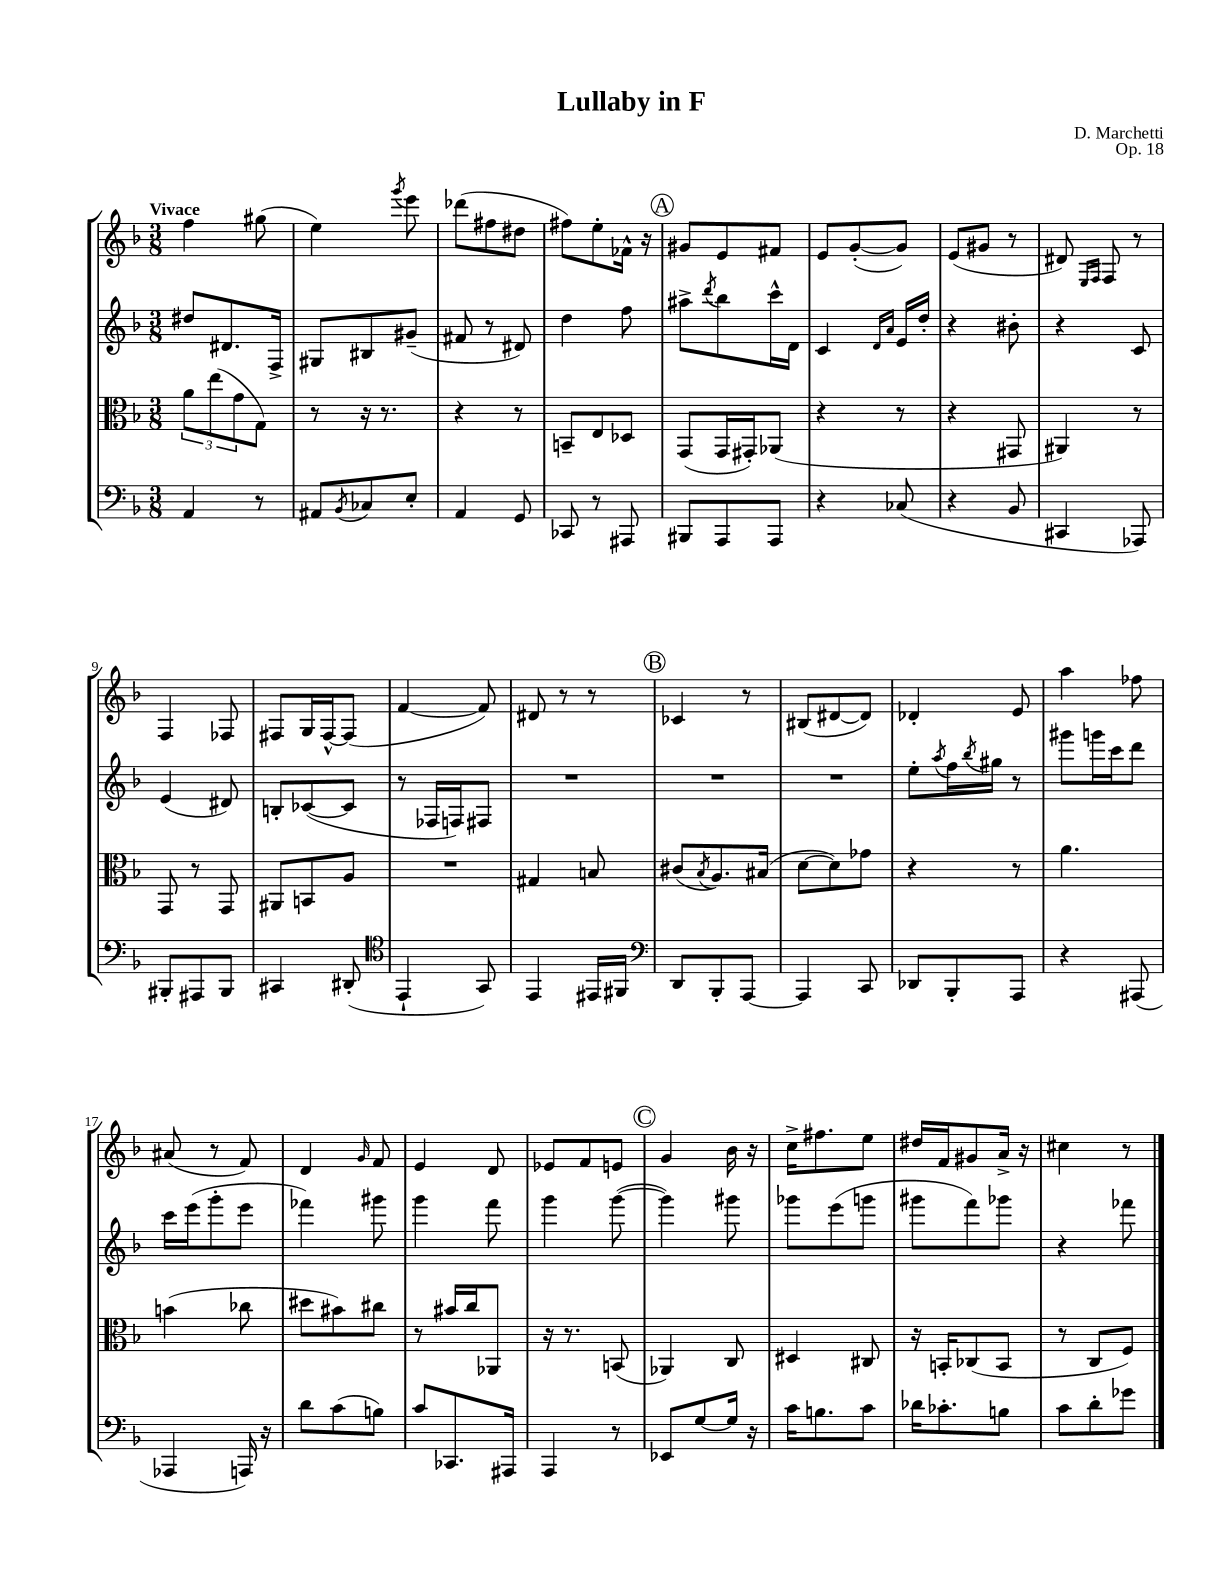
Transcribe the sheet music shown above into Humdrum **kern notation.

**kern	**kern	**kern	**kern
*staff4	*staff3	*staff2	*staff1
*clefF4	*clefC3	*clefG2	*clefG2
*k[b-]	*k[b-]	*k[b-]	*k[b-]
*M3/8	*M3/8	*M3/8	*M3/8
4AA	12a	8dd#	4ff
.	(12ee	.	.
.	.	8.d#	.
.	12g	.	.
8r	8G)	.	(8gg#
.	.	16F^	.
=	=	=	=
8AA#	8r	8G#	4ee)
8qBB-	.	.	.
8C-	16r	8B#	.
.	8.r	.	.
.	.	.	8qggg
8E'	.	(8g#~	8eee
=	=	=	=
4AA	4r	8f#	(8ddd-
.	.	8r	8ff#
8GG	8r	8d#)	8dd#
=	=	=	=
8CC-	8BB~	4dd	8ff#)
8r	8E	.	8ee'
8AAA#	8D-	8ff	16f-^^
.	.	.	16r
=	=	=	=
8BBB#	(8GG	8aa#^	8g#
.	.	8qddd	.
8AAA	16GG	8bb-	8e
.	16GG#')	.	.
8AAA	(8AA-	16ccc^^	8f#
.	.	16d	.
=	=	=	=
4r	4r	4c	8e
.	.	.	([8g'
.	.	16qqd	.
.	.	16qqa	.
(8C-	8r	16e	8g])
.	.	16dd'	.
=	=	=	=
4r	4r	4r	(8e
.	.	.	8g#
8BB-	8GG#	8b#'	8r
=	=	=	=
4CC#	4AA#)	4r	8d#)
.	.	.	16qqE
.	.	.	16qqF
.	.	.	8F
8AAA-)	8r	8c	8r
=	=	=	=
8BBB#'	8GG	(4e	4F
8AAA#	8r	.	.
8BBB#	8GG	8d#)	8F-
=	=	=	=
4CC#	8AA#	8B'	8F#
.	8BB	([8c-	16G
.	.	.	[16F#^^
(8DD#'	8A	8c-]	(8F#]
=	=	=	=
*clefC4	*	*	*
4EE`	4.r	8r	[4f
.	.	16F-	.
.	.	16F)	.
8GG)	.	8F#	8f])
=	=	=	=
4EE	4G#	4.r	8d#
.	.	.	8r
16EE#	8B	.	8r
16FF#	.	.	.
=	=	=	=
*clefF4	*	*	*
8DD	(8c#	4.r	4c-
.	8qB-	.	.
8BBB-'	8.A)	.	.
[8AAA	.	.	8r
.	(16B#	.	.
=	=	=	=
4AAA]	[8d	4.r	(8B#
.	8d])	.	[8d#
8CC	8g-	.	8d#])
=	=	=	=
8DD-	4r	8ee'	4d-'
.	.	8qaa	.
8BBB-'	.	16ff	.
.	.	8qbb-	.
.	.	16gg#	.
8AAA	8r	8r	8e
=	=	=	=
4r	4.a	8ggg#	4aa
.	.	16ggg	.
.	.	16ccc	.
(8AAA#	.	8ddd	8ff-
=	=	=	=
4AAA-	(4b	16ccc	(8a#
.	.	(16eee	.
.	.	8ggg'	8r
16AAA)	8cc-	8eee	8f)
16r	.	.	.
=	=	=	=
8d	8dd#	4fff-)	4d
(8c	8b#)	.	.
.	.	.	16qqg
8B)	8cc#	8ggg#	8f
=	=	=	=
8c	8r	4ggg	4e
8.CC-	16b#	.	.
.	16cc	.	.
.	8AA-	8fff	8d
16AAA#	.	.	.
=	=	=	=
4AAA	16r	4ggg	8e-
.	8.r	.	.
.	.	.	8f
8r	(8BB	([8ggg	8e
=	=	=	=
8EE-	4AA-)	4ggg])	4g
[8G	.	.	.
16G]	8C	8ggg#	16b-
16r	.	.	16r
=	=	=	=
16c	4D#	8ggg-	16cc^
8.B	.	.	8.ff#
.	.	(8eee	.
8c	8C#	8ggg	8ee
=	=	=	=
16d-	16r	8ggg#	16dd#
8.c-'	16BB'	.	16f
.	(8C-	8fff)	8g#
8B	8BB	8ggg-	16a^
.	.	.	16r
=	=	=	=
8c	8r	4r	4cc#
8d'	8C	.	.
8g-	8F)	8fff-	8r
==	==	==	==
*-	*-	*-	*-
